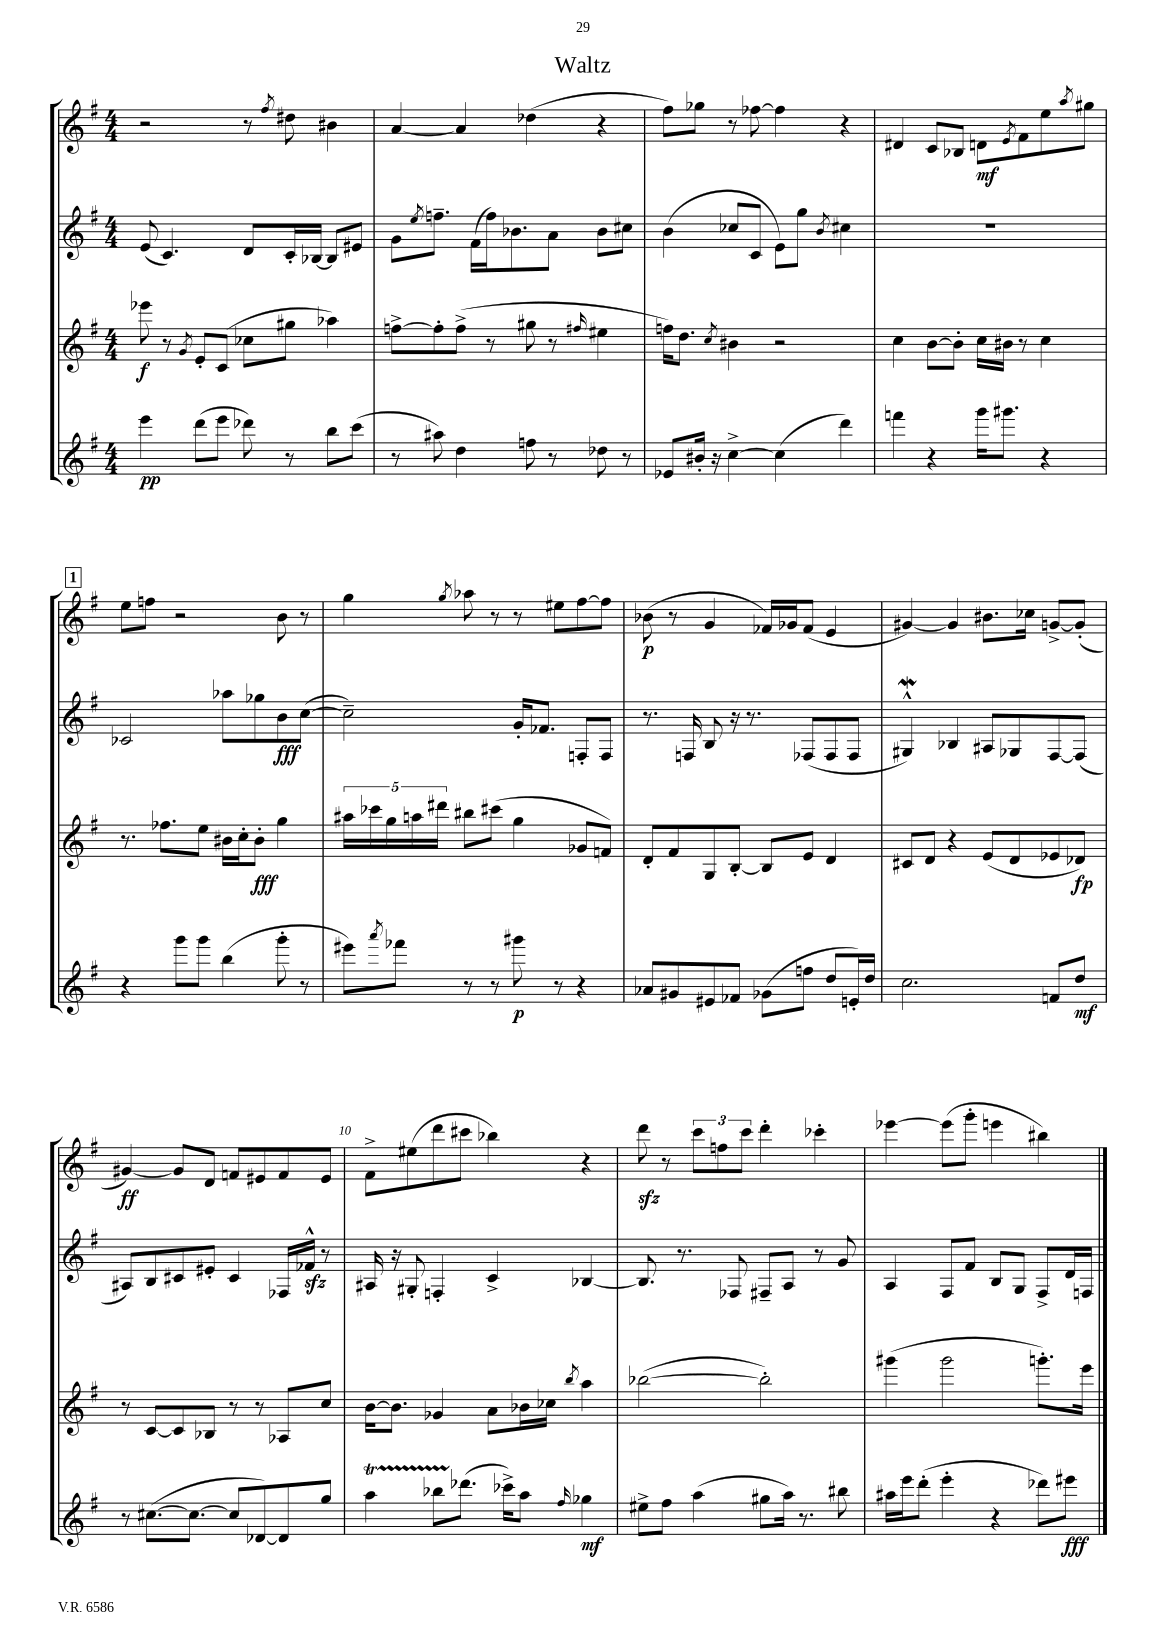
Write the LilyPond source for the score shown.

\header { title = "Waltz" }
<<
\new StaffGroup <<
\new Staff = "s0" {
    \clef treble \key g \major \numericTimeSignature \time 4/4
    r2 r8 \acciaccatura { fis''8 } dis''8 bis'4 |
    a'4~ a'4 des''4( r4 |
    fis''8) ges''8 r8 fes''8~ fes''4 r4 |
    dis'4 c'8 bes8 d'8\mf \acciaccatura { e'8 } fis'8 e''8 \acciaccatura { a''8 } gis''8 |
    \mark \markup { \box "1" } e''8 f''8 r2 b'8 r8 |
    g''4 \acciaccatura { g''8 } aes''8 r8 r8 eis''8 fis''8~ fis''8 |
    bes'8\p( r8 g'4 fes'16) ges'16 fes'8( e'4 |
    gis'4~) gis'4 bis'8. ces''16 g'8~-> g'8-.( |
    gis'4~\ff) gis'8 d'8 f'8 eis'8 f'8 eis'8 |
    fis'8-> eis''8( d'''8 cis'''8 bes''4) r4 |
    d'''8\sfz r8 \tuplet 3/2 { c'''8 f''8 c'''8 } d'''4-. ces'''4-. |
    ees'''4~ ees'''8( g'''8-. e'''4 bis''4) \bar "|." |
}
\new Staff = "s1" {
    \clef treble \key g \major \numericTimeSignature \time 4/4
    e'8( c'4.) d'8 c'16-. bes16~ bes8 eis'8 |
    g'8 \acciaccatura { e''8 } f''8.-- fis'16( f''16) bes'8. a'8 bes'8 cis''8 |
    b'4( ces''8 c'8 e'8) g''8 \acciaccatura { b'8 } cis''4 |
    R1 |
    \mark \markup { \box "1" } ces'2 aes''8 ges''8 b'8\fff c''8~( |
    c''2--) g'16-. fes'8. f8-. f8 |
    r8. f16 b8 r16 r8. fes8( fes8 fes8 |
    gis4-^\mordent) bes4 ais8 ges8 fis8~ fis8( |
    ais8) b8 cis'8 eis'8-. cis'4 fes16 fes'16-^\sfz r8 |
    ais16 r16 gis8-. f4-. c'4-> bes4~ |
    bes8. r8. fes8 fis8-- a8 r8 g'8 |
    a4 fis8 fis'8 b8 g8 fis8-> d'16 f16 \bar "|." |
}
\new Staff = "s2" {
    \clef treble \key g \major \numericTimeSignature \time 4/4
    ees'''8\f r8 \acciaccatura { g'8 } e'8-. c'8( ces''8 gis''8 aes''4) |
    f''8~-> f''8-. f''8->( r8 gis''8 r8 \grace { fis''16 } eis''4 |
    f''16) d''8. \acciaccatura { c''8 } bis'4 r2 |
    c''4 b'8~ b'8-. c''16 bis'16 r8 c''4 |
    \mark \markup { \box "1" } r8. fes''8. e''8 bis'16 c''16-. bis'8-.\fff g''4 |
    \tuplet 5/4 { ais''16 ces'''16 g''16 a''16 dis'''16 } bis''8 cis'''8( g''4 ges'8 f'8) |
    d'8-. fis'8 g8 b8~-. b8 e'8 d'4 |
    cis'8 d'8 r4 e'8( d'8 ees'8 des'8\fp) |
    r8 c'8~ c'8 bes8 r8 r8 aes8 c''8 |
    b'16~ b'8. ges'4 a'8 bes'16 ces''16 \acciaccatura { b''8 } a''4 |
    bes''2~( bes''2-.) |
    gis'''4( gis'''2 g'''8.-.) e'''16 \bar "|." |
}
\new Staff = "s3" {
    \clef treble \key g \major \numericTimeSignature \time 4/4
    e'''4\pp d'''8( e'''8 des'''8) r8 b''8 c'''8( |
    r8 ais''8) d''4 f''8 r8 des''8 r8 |
    ees'8 bis'16-. r16 c''4~-> c''4( d'''4) |
    f'''4 r4 g'''16 gis'''8. r4 |
    \mark \markup { \box "1" } r4 g'''8 g'''8 b''4( g'''8-. r8 |
    eis'''8) \acciaccatura { a'''8 } fes'''8 r8 r8 gis'''8\p r8 r4 |
    aes'8 gis'8 eis'8 fes'8 ges'8( f''8 d''8 e'16-.) d''16 |
    c''2. f'8 d''8\mf |
    r8 cis''8.~( cis''8.~ cis''8 des'8~) des'8 g''8 |
    a''4\startTrillSpan bes''8 des'''8.\stopTrillSpan( ces'''16->) a''8 \grace { fis''16 } ges''4\mf |
    eis''8-> fis''8 a''4( gis''8 a''16) r8. bis''8 |
    ais''16 e'''16 d'''8-.( e'''4-. r4 des'''8) eis'''8\fff \bar "|." |
}
>>
>>
\layout { \context { \Score \override BarNumber.break-visibility = ##(#f #t #t) barNumberVisibility = #(every-nth-bar-number-visible 5) } }
